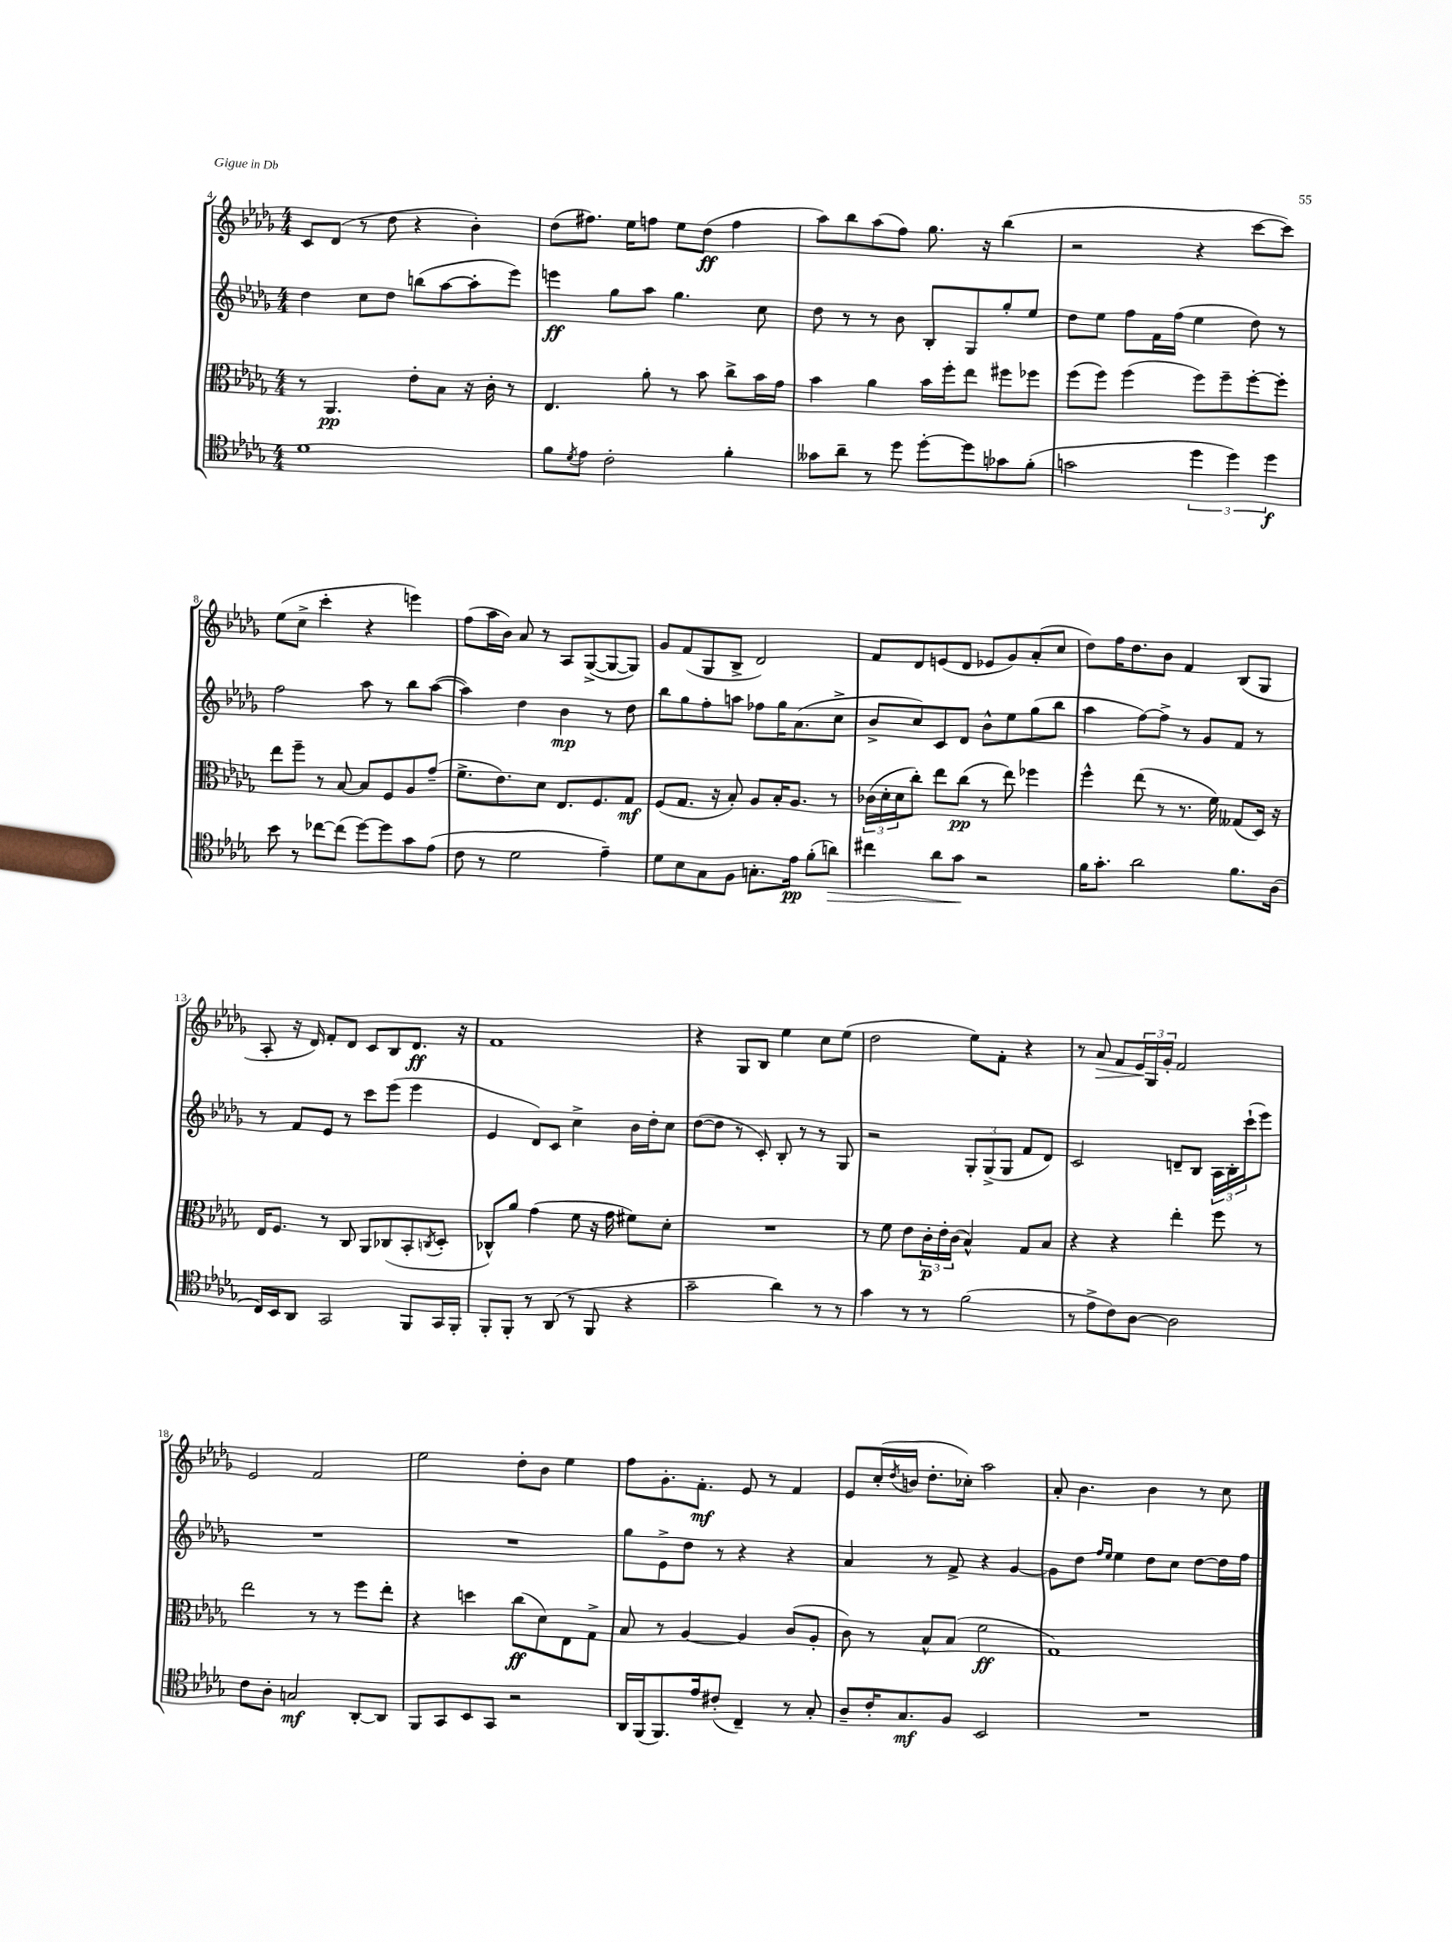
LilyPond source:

<<
\new StaffGroup <<
\new Staff = "s0" {
    \clef treble \key des \major \numericTimeSignature \time 4/4
    c'8 des'8( r8 des''8 r4 bes'4-.) |
    des''8( fis''8.) ees''16 f''8 ees''8 des''8\ff( f''4 |
    aes''8) bes''8 aes''8( f''8) ges''8. r16 bes''4( |
    r2 r4 c'''8~ c'''8) |
    ees''8( c''8-> c'''4-. r4 e'''4) |
    f''8( aes''16 bes'16) aes'8 r8 aes8 ges8~->( ges8~ ges8) |
    ges'8 f'8( ges8 bes8-> des'2) |
    f'8 des'8 e'8( des'8 ees'8 ges'8) aes'8-.( c''8 |
    des''8) f''16 des''8. bes'8 f'4 bes8( ges8 |
    aes8-. r16 des'16) f'8-. des'8 c'8 bes8 des'8.\ff r16 |
    f'1 |
    r4 ges8 bes8 ees''4 c''8 ees''8( |
    des''2 ees''8) f'8-. r4 |
    r8 aes'8\> f'8 \tuplet 3/2 { ees'16\! ges16 ges'16-. } f'2 |
    ees'2 f'2 |
    ees''2 des''8-. bes'8 ees''4 |
    f''8 ges'8.-. f'8.-.\mf ees'8 r8 f'4 |
    ees'8 c''16-.( \acciaccatura { des''8 } b'16 des''8.-. ces''16-.) aes''2 |
    aes'8-. bes'4. bes'4 r8 c''8 \bar "|." |
}
\new Staff = "s1" {
    \clef treble \key des \major \numericTimeSignature \time 4/4
    des''4 c''8 des''8 b''8( aes''8~ aes''8-. ees'''8) |
    e'''4\ff ges''8 aes''8 ges''4. c''8 |
    des''8 r8 r8 bes'8 bes8-. ges8 ges''8-. ees''8 |
    des''8 ees''8 f''8 f'16 f''16( ees''4 des''8) r8 |
    f''2 aes''8 r8 bes''8 aes''8~( |
    aes''4) des''4 bes'4\mp r8 des''8 |
    bes''8 ges''8 f''8-. a''8 fes''8 ges''16 aes'8.( c''8-> |
    bes'8-> c''8) c'8 des'8 bes'8-^ ees''8 ges''8( bes''8 |
    aes''4 f''8~) f''8-> r8 ges'8 f'8 r8 |
    r8 f'8 ees'8 r8 c'''8 ees'''8( ees'''4 |
    ees'4 des'8) c'8 c''4-> bes'16 des''16-. c''8 |
    des''8~( des''8 r8 c'8-.) bes8-. r8 r8 ges8 |
    r2 \tuplet 3/2 { ges8-. ges8->( ges8 } f'8 des'8) |
    c'2 d'8-- bes8 \tuplet 3/2 { aes16 bes16-. c'''16-!( } ees'''8) |
    R1 |
    R1 |
    ges''8 ees'8-> des''8 r8 r4 r4 |
    aes'4 r8 f'8-> r4 ges'4~ |
    ges'8 des''8 \grace { f''16 ees''16 } ees''4 des''8 c''8 des''8~ des''16 f''16 \bar "|." |
}
\new Staff = "s2" {
    \clef alto \key des \major \numericTimeSignature \time 4/4
    r8 aes,4.\pp ees'8-. bes8 r16 c'16-. r8 |
    ees4. aes'8-. r8 bes'8 c''8-> bes'16 ges'16 |
    bes'4 aes'4 bes'16 f''16-. ees''8 fis''8 fes''8 |
    f''8( f''8) f''4( f''8) f''8-- f''8~-. f''8-. |
    ees''8 f''8-- r8 bes8~ bes8 f8 aes8 ges'8--( |
    f'8.-> ees'8.) des'8 ees8. f8. ges8\mf |
    f8( ges8. r16 bes8-.) aes8 bes16-. aes8. r8 |
    \tuplet 3/2 { ces'16( des'16-. des'16 } c''8-.) ees''8 c''8\pp( r8 ees''8) fes''4 |
    f''4-^ ees''8( r8 r8. f'16) geses8( des16) r16 |
    ees16 f8. r8 c8 aes,8 ces8( bes,8-. \acciaccatura { c8 } des8-. |
    ces8-^) aes'8 ges'4( f'8 r16 ges'16 fis'8) des'8-. |
    R1 |
    r8 f'8 ees'8 \tuplet 3/2 { c'16-.\p ees'16-. c'16( } bes4-^) ges8 bes8 |
    r4 r4 ees''4-. f''8 r8 |
    ees''2 r8 r8 f''8 ees''8-. |
    r4 d''4 c''8\ff( des'8) ees8 ges8-> |
    bes8 r8 aes4~ aes4 c'8( aes8-. |
    c'8) r8 bes8-^ bes8( f'2\ff |
    ges1) \bar "|." |
}
\new Staff = "s3" {
    \clef tenor \key des \major \numericTimeSignature \time 4/4
    des'1 |
    f'8 \acciaccatura { des'8 } ees'8 c'2-. f'4-. |
    geses'8 aes'8-- r8 des''8 des''8~-. des''8 ges'8 f'8-.( |
    g'2 \tuplet 3/2 { des''4 des''4) des''4\f } |
    bes'8 r8 ces''8~ ces''8( des''8~) des''8 ges'8 ees'8( |
    c'8 r8 des'2 ees'4--) |
    des'8 bes8 ges8 f8 g8.-. ees'16\pp f'8-.( a'8\>) |
    cis''4 aes'8 ges'8\! r2 |
    f'16 ges'8.-. aes'2 f'8. aes16( |
    c16) bes,16 aes,8 ges,2 f,8 ges,16 f,16-. |
    f,8-. f,8-. r8 aes,8( r8 f,8 r4 |
    ges'2-- aes'4) r8 r8 |
    ges'4 r8 r8 f'2( |
    r8 ees'8-> c'8) aes8~ aes2 |
    c'8 aes8-. g2\mf aes,8~-. aes,8 |
    f,8 ges,8 bes,8 ges,8 r2 |
    aes,16 f,16( f,8.) ees'16 cis'8-.( c4--) r8 ges8-. |
    aes8-- c'16-. ges8.\mf f8 bes,2 |
    R1 \bar "|." |
}
>>
>>
\layout { \context { \Score currentBarNumber = #4 } }
